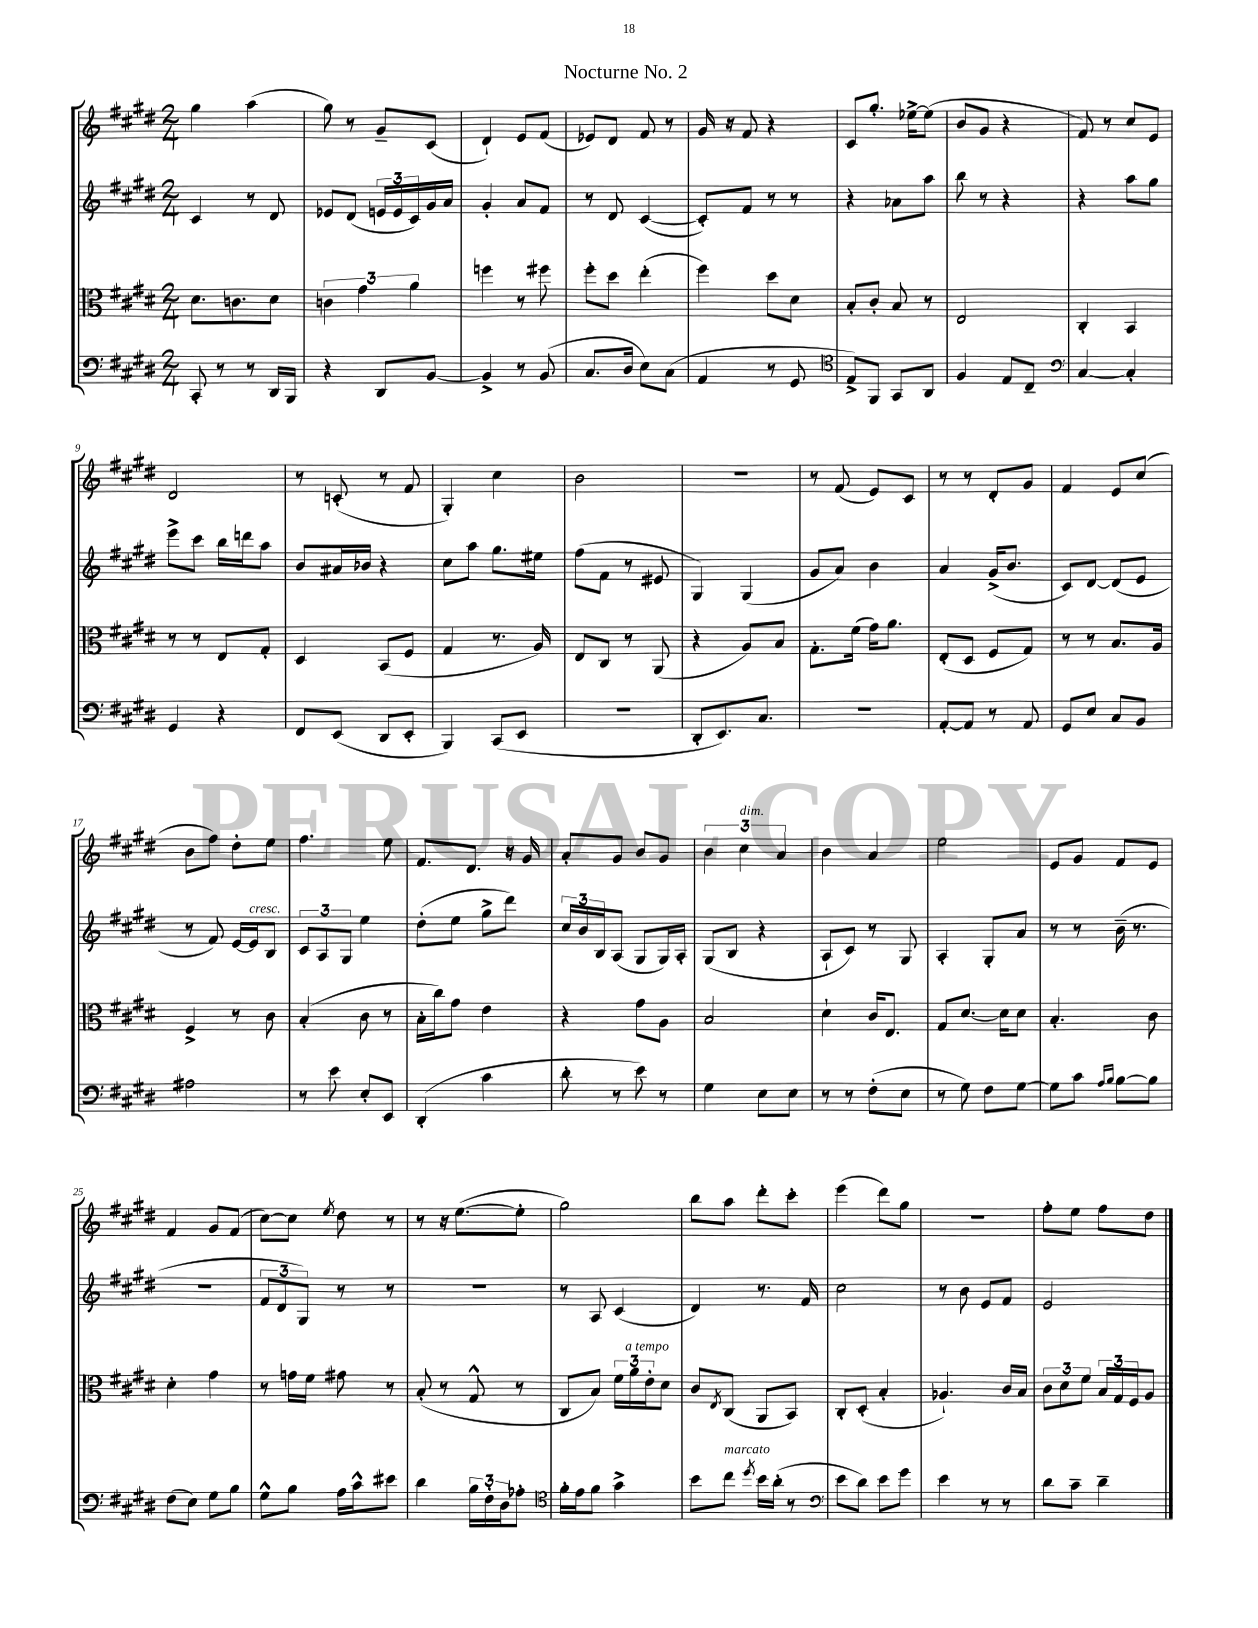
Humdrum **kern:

**kern	**kern	**kern	**kern
*staff4	*staff3	*staff2	*staff1
*clefF4	*clefC3	*clefG2	*clefG2
*k[f#c#g#d#]	*k[f#c#g#d#]	*k[f#c#g#d#]	*k[f#c#g#d#]
*M2/4	*M2/4	*M2/4	*M2/4
8CC#'/	8.d#\L	4c#/	4gg#\
8r	.	.	.
.	8.c\	.	.
8r	.	8r	(4aa\
16DD#/LL	8d#\J	8d#/	.
16BBB/JJ	.	.	.
=	=	=	=
4r	6c\	8e-/L	8gg#\)
.	.	(8d#/J	8r
.	6g#\	.	.
8DD#/L	.	24e/LL	8g#~/L
.	.	24e/	.
.	6a\	24c#/)	.
[8BB/J	.	16g#/	(8c#/J
.	.	16a/JJ	.
=	=	=	=
4BB^/]	4ff\	4g#'/	4d#`/)
8r	8r	8a/L	8e/L
(8BB/	8ff#\	8f#/J	(8f#/J
=	=	=	=
8.C#/L	8ff#'\L	8r	8e-/L)
.	8dd#\J	8d#/	8d#/J
16D#/Jk	.	.	.
8E\L)	(4ee'\	([4c#/	8f#/
(8C#\J	.	.	8r
=	=	=	=
4AA/	4ff#\)	8c#'/]L)	16g#/
.	.	.	16r
.	.	8f#/J	8f#/
8r	8dd#\L	8r	4r
8GG#/	8d#\J	8r	.
=	=	=	=
*clefC4	*	*	*
8E^/L)	8B'/L	4r	8c#/L
8FF#/J	8c#'/J	.	8.gg#'/J
8GG#/L	8B/	8a-\L	.
.	.	.	[16ee-^\LK
8AA/J	8r	8aa\J	(8ee-\]J
=	=	=	=
4F#/	2E/	8bb\	8b/L
.	.	8r	8g#/J
8E/L	.	4r	4r
8C#~/J	.	.	.
=	=	=	=
*clefF4	*	*	*
[4C#/	4C#'/	4r	8f#/)
.	.	.	8r
4C#'/]	4BB/	8aa\L	8cc#/L
.	.	8gg#\J	8e/J
=	=	=	=
4GG#/	8r	8eee^\L	2d#/
.	8r	8ccc#\J	.
4r	8E/L	16bb\LL	.
.	.	16ddd\J	.
.	8G#'/J	8aa\J	.
=	=	=	=
8FF#/L	4D#/	8b/L	8r
(8EE/J	.	16a#/L	(8c'/
.	.	16b-/JJ	.
8DD#/L	(8BB/L	4r	8r
8EE'/J	8F#/J	.	8f#/
=	=	=	=
4BBB/)	4G#/	8cc#\L	4G#'/)
.	.	8aa\J	.
(8CC#/L	8.r	8.gg#\L	4cc#\
8EE/J	.	.	.
.	16A/)	16ee#\Jk	.
=	=	=	=
2r	8E/L	(8ff#\L	2b\
.	8C#/J	8f#\J	.
.	8r	8r	.
.	(8AA/	8e#/	.
=	=	=	=
8DD#'/L	4r	4G#/)	2r
8.EE/)	.	.	.
.	8A/L)	(4G#/	.
8.C#/J	.	.	.
.	8B/J	.	.
=	=	=	=
2r	8.G#'\L	8g#/L	8r
.	.	8a/J)	(8f#/
.	(16f#\Jk	.	.
.	16g#\LK)	4b\	8e/L)
.	8.a\J	.	.
.	.	.	8c#/J
=	=	=	=
[8AA'/L	(8E'/L	4a/	8r
8AA/]J	8D#/J	.	8r
8r	8F#/L	(16g#^/LK	8d#'/L
.	.	8.b/J	.
8AA/	8G#/J)	.	8g#/J
=	=	=	=
8GG#/L	8r	8c#/L)	4f#/
8E/J	8r	[8d#/J	.
8C#/L	8.B/L	(8d#/]L	8e/L
8BB/J	.	8e/J	(8cc#/J
.	16A/Jk	.	.
=	=	=	=
2A#\	4F#^/	8r	8b\L
.	.	8f#/)	8ff#\J)
.	8r	[16e/LL	8dd#'\L
.	.	16e/]J	.
.	8c#\	8B/J	8ee\J
=	=	=	=
8r	(4B'/	12c#/L	4.ff#\
.	.	12A/	.
8e\	.	.	.
.	.	12G#/J	.
8E'/L	8c#\	4ee\	.
8EE/J	8r	.	8ee\
=	=	=	=
(4DD#'/	16B'\LL	(8dd#'\L	8.f#/L
.	16cc#\J)	.	.
.	8g#\J	8ee\J	.
.	.	.	8.d#/J
4c#\	4e\	8gg#^\L	.
.	.	8ddd#\J)	16r
.	.	.	16g#/
=	=	=	=
8d#'\	4r	24cc#/LL	8a'/L
.	.	24b/	.
.	.	24B/J	.
8r	.	(8A/J	8g#/J
8e\)	8g#\L	8G#/L	8b/L
8r	8A\J	16G#/L)	8g#/J
.	.	16A'/JJ	.
=	=	=	=
4G#\	2B/	(8G#/L	6b\
.	.	8B/J	.
.	.	.	6cc#\
8E\L	.	4r	.
.	.	.	6a/
8E\J	.	.	.
=	=	=	=
8r	4d#`\	8A`/L	4b\
8r	.	8c#/J)	.
(8F#'\L	16c#/LK	8r	4a/
.	8.E/J	.	.
8E\J	.	8G#/	.
=	=	=	=
8r	8G#/L	4A'/	2ee\
8G#\)	[8.d#/J	.	.
8F#\L	.	8G#'/L	.
.	16d#\]LK	.	.
[8G#\J	8d#\J	8a/J	.
=	=	=	=
8G#\]L	4.B'/	8r	8e/L
8c#\J	.	8r	8g#/J
16qqA/LL	.	.	.
16qqB/JJ	.	.	.
[8B\L	.	(16b~\	8f#/L
.	.	8.r	.
8B\]J	8c#\	.	8e/J
=	=	=	=
(8F#\L	4d#'\	2r	4f#/
8E\J)	.	.	.
8G#\L	4g#\	.	8g#/L
8B\J	.	.	(8f#/J
=	=	=	=
8G#^^\L	8r	12f#/L	[8cc#\L)
.	.	12d#/	.
8B\J	16g\LL	.	8cc#\]J
.	.	12G#/J)	.
.	16f#\JJ	.	.
.	.	.	8qee/
16A\LL	8g#\	8r	8dd#\
16c#^^\J	.	.	.
8e#\J	8r	8r	8r
=	=	=	=
4d#\	(8B'/	2r	8r
.	8r	.	16r
.	.	.	([8.ee\L
24B\LL	8G#^^/	.	.
24F#'\	.	.	.
24D#\J	.	.	.
8A-'\J	8r	.	8ee'\]J
=	=	=	=
*clefC4	*	*	*
16f#'\LL	8C#/L	8r	2gg#\)
16e\J	.	.	.
8f#\J	8B/J)	8A/	.
4g#^\	24f#\LL	(4c#/	.
.	24a\	.	.
.	24e'\J	.	.
.	8d#\J	.	.
=	=	=	=
8b\L	8c#/L	4d#/)	8bb\L
.	8qE/	.	.
8cc#\J	(8C#/J	.	8aa\J
8qdd#/	.	.	.
16b\LL	8AA/L	8.r	8ddd#'\L
(16a'\JJ	.	.	.
8r	8BB/J)	.	8ccc#'\J
.	.	16f#/	.
=	=	=	=
*clefF4	*	*	*
8e\L	8C#'/L	2cc#\	(4eee\
8d#\J)	(8D#'/J	.	.
8e\L	4B'/	.	8ddd#\L)
8g#\J	.	.	8gg#\J
=	=	=	=
4e\	4.A-`/)	8r	2r
.	.	8b\	.
8r	.	8e/L	.
8r	16c#/LL	8f#/J	.
.	16B/JJ	.	.
=	=	=	=
8d#\L	12c#\L	2e/	8ff#'\L
.	12d#\	.	.
8c#~\J	.	.	8ee\J
.	12f#\J	.	.
4d#~\	24B/LL	.	8ff#\L
.	24G#/	.	.
.	24F#/J	.	.
.	8A/J	.	8dd#\J
==	==	==	==
*-	*-	*-	*-
